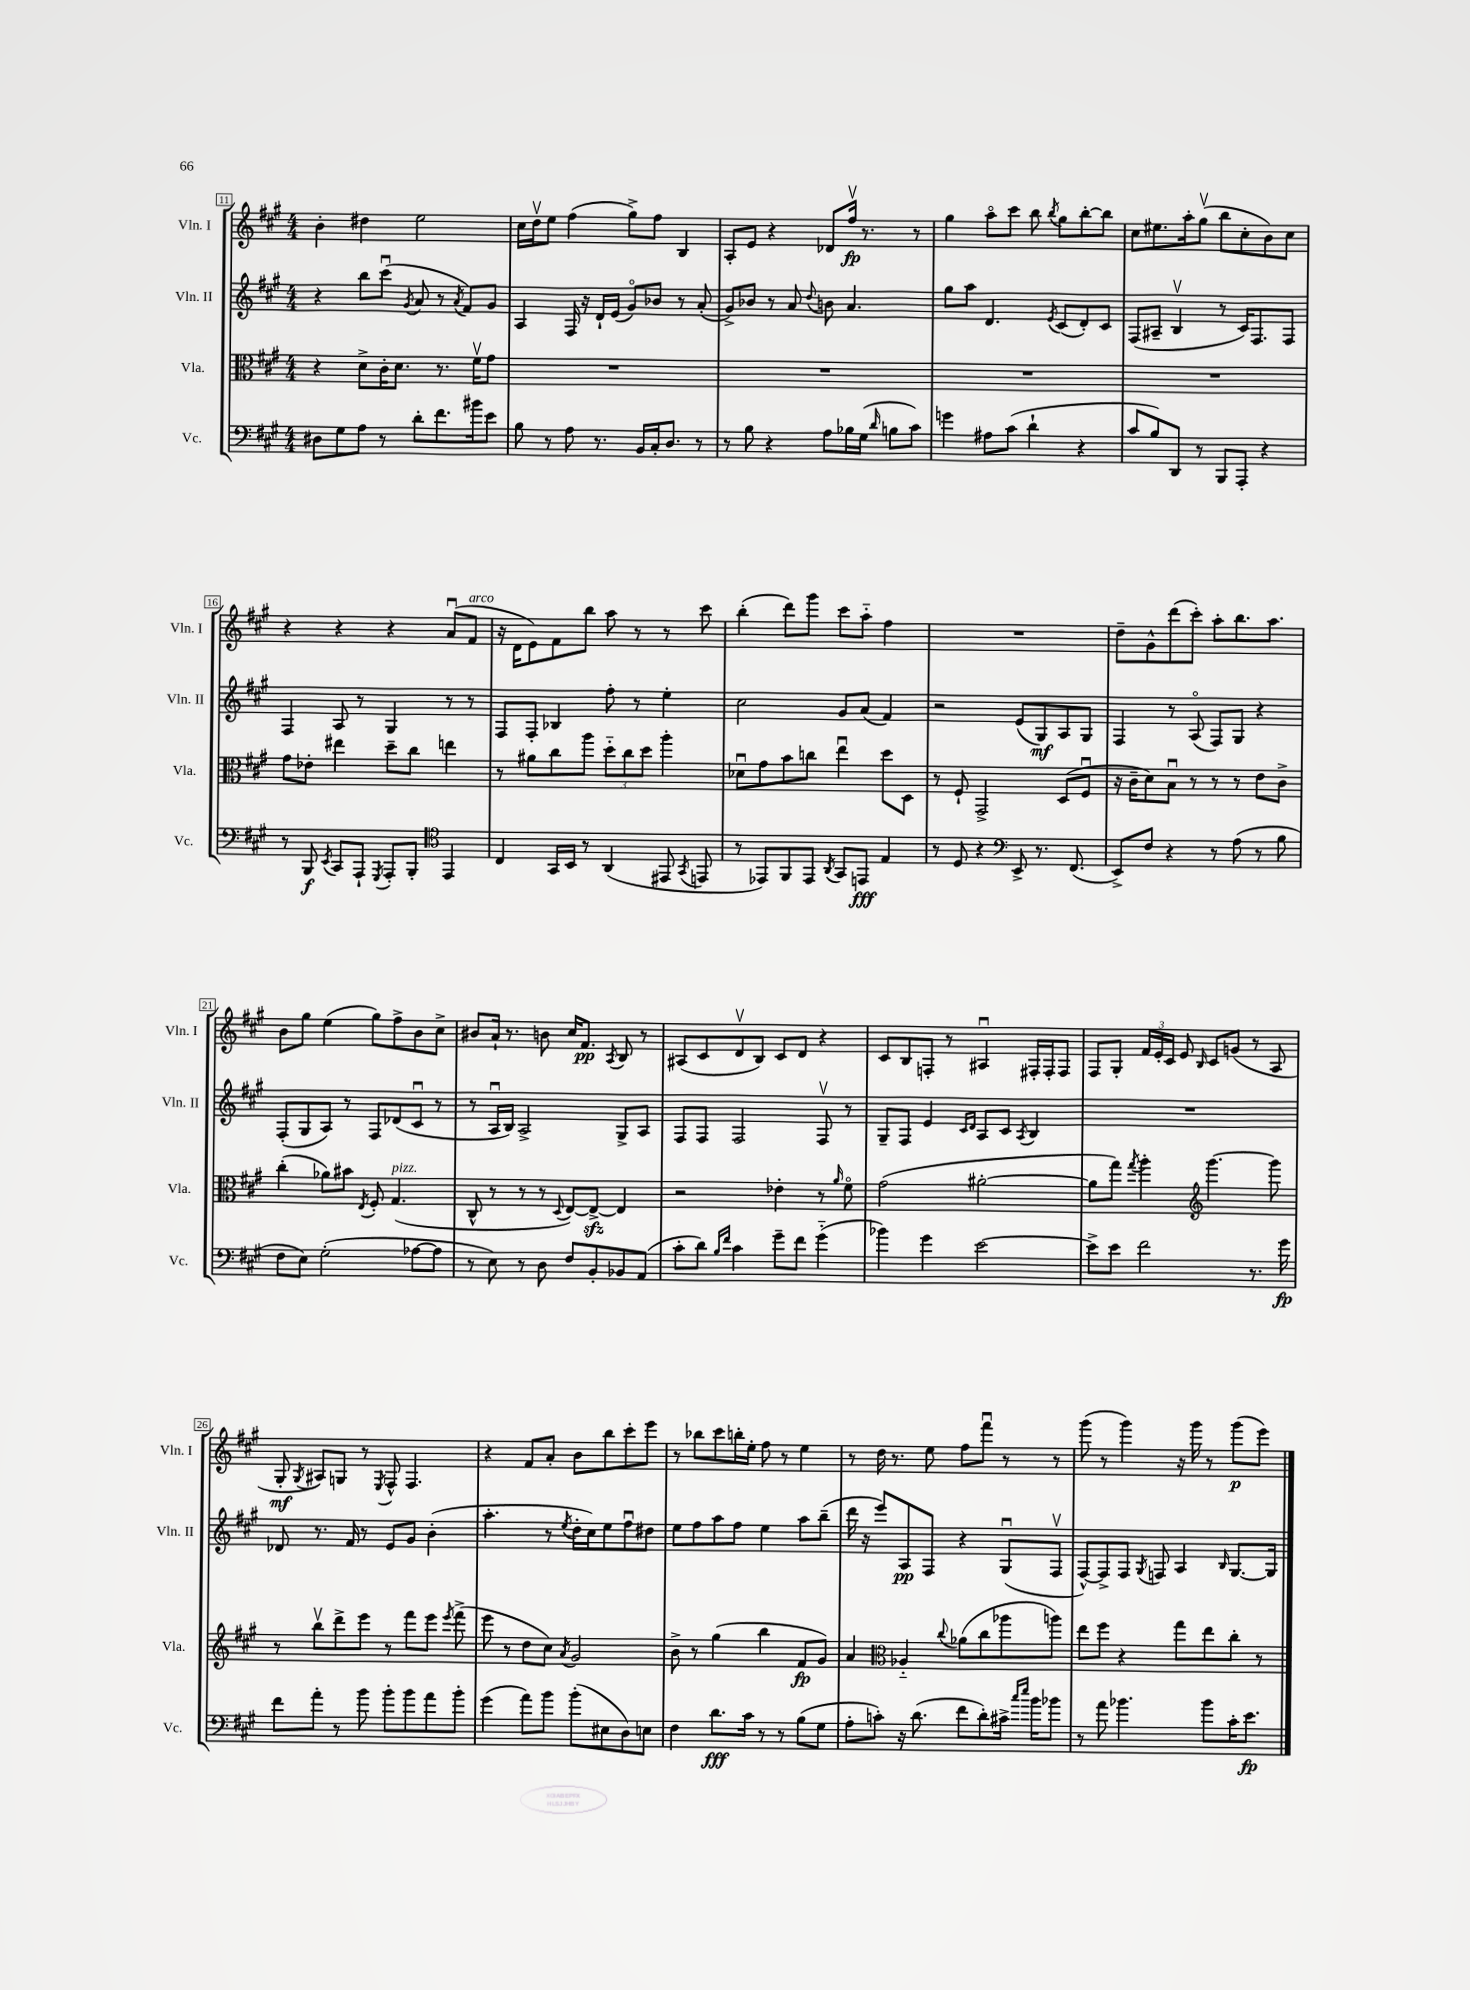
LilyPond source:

<<
\new StaffGroup <<
\new Staff = "s0" \with { instrumentName = "Vln. I" shortInstrumentName = "Vln. I" } {
    \clef treble \key a \major \numericTimeSignature \time 4/4
    \autoBeamOff b'4-. dis''4 e''2 |
    cis''16[ d''16\upbow e''8] fis''4( gis''8[->) fis''8] b4 |
    a8[-. e'8] r4 des'8[ fis''16]\upbow\fp r8. r8 |
    gis''4 a''8[\flageolet cis'''8] b''8 \acciaccatura { b''8 } gis''8[ b''8~-. b''8] |
    cis''8[ eis''8. a''16-. gis''8]\upbow( b''8[ cis''8-. b'8) cis''8] |
    r4 r4 r4 a'8[\downbow( fis'8]^\markup { \italic "arco" } |
    r16 d'16[ e'8) fis'8 b''8] a''8 r8 r8 cis'''8 |
    b''4-.( d'''8[) gis'''8] cis'''8[ a''8]-_ fis''4 |
    R1 |
    d''8[-- gis'8-^ d'''8( cis'''8]-.) a''8[-. b''8. a''8.] |
    b'8[ gis''8] e''4( gis''8[) fis''8-> b'8 cis''8]-> |
    bis'8[ a'16]-! r8. b'8 cis''16[ fis'8.]\pp \acciaccatura { a8 } b8 r8 |
    ais8[( cis'8 d'8\upbow b8]) cis'8[ d'8] r4 |
    cis'8[ b8 f8]-. r8 ais4\downbow fis16[-. fis16-. fis8] |
    fis8[ gis8]-. \tuplet 3/2 { fis'16[ e'16-. cis'16] } e'8 \grace { b16 } cis'8[ g'8]( r8 a8 |
    gis8-.\mf \acciaccatura { gis8 } ais8[) g8] r8 \acciaccatura { e8 } fis8-^ fis4. |
    r4 fis'8[ a'8]-. b'8[ b''8 cis'''8-. e'''8] |
    r8 bes''8[ cis'''8 b''16-. e''16]-. fis''8 r8 e''4 |
    r8 d''16 r8. e''8 fis''8[ fis'''8]\downbow r8 r8 |
    gis'''8( r8 gis'''4) r16 gis'''16 r8 gis'''8[\p( e'''8]) \bar "|." |
}
\new Staff = "s1" \with { instrumentName = "Vln. II" shortInstrumentName = "Vln. II" } {
    \clef treble \key a \major \numericTimeSignature \time 4/4
    \autoBeamOff r4 b''8[ cis'''8]\downbow( \acciaccatura { gis'8 } a'8 r8 \acciaccatura { a'8 } fis'8[) gis'8] |
    a4 fis16 r16 d'16[-! e'16]( gis'8[\flageolet) bes'8] r8 a'8-.( |
    gis'8[->) bes'8] r8 a'8 \appoggiatura { d''8 } b'8 a'4. |
    gis''8[ a''8] d'4. \acciaccatura { e'8 } cis'8[( d'8-.) cis'8] |
    fis8[( ais8]-- b4\upbow r8 cis'16[) fis8. fis8] |
    fis4 a8 r8 gis4 r8 r8 |
    fis8[ fis8]-. bes4 fis''8-. r8 e''4-. |
    cis''2 gis'8[ a'8]( fis'4) |
    r2 e'8[( gis8\mf) a8 gis8] |
    fis4 r8 a8\flageolet( fis8[) gis8] r4 |
    fis8[-.( gis8 a8]) r8 fis8[ des'8( cis'8]\downbow r8 |
    r8 a16[\downbow b16]) a2-> gis8[-> a8] |
    fis8[ fis8] fis2 fis8\upbow r8 |
    gis8[-- fis8] e'4 \grace { cis'16[ d'16] } a8[ cis'8] \acciaccatura { a8 } b4 |
    R1 |
    des'8 r8. fis'16 r8 e'8[ gis'8] b'4-.( |
    a''4.-. r8 \acciaccatura { e''8 } d''16[-. cis''16) e''8 fis''8\downbow dis''8] |
    e''8[ fis''8 a''8 fis''8] e''4 a''8[ b''8]--( |
    d'''16 r16 e'''8[) a8\pp fis8] r4 gis8[\downbow( fis8]\upbow |
    fis8[~-^) fis8-> fis8] \acciaccatura { gis8 } f8 a4 \grace { b16 } gis8.[~ gis16] \bar "|." |
}
\new Staff = "s2" \with { instrumentName = "Vla." shortInstrumentName = "Vla." } {
    \clef alto \key a \major \numericTimeSignature \time 4/4
    \autoBeamOff r4 d'8[-> cis'16-. d'8.] r8. fis'16[\upbow gis'8] |
    R1 |
    R1 |
    R1 |
    R1 |
    gis'8[ ees'8]-. eis''4 d''8[-- cis''8] e''4 |
    r8 ais'8[ cis''8 a''8] \tuplet 3/2 { d''8[-_ cis''8 d''8] } a''4-. |
    des'8[\downbow gis'8 b'8 c''8] e''4\downbow d''8[ d8] |
    r8 fis8-! gis,2-> d8[( fis8]\downbow |
    r16 cis'16[-- d'8) b8]\downbow r8 r8 r8 e'8[ cis'8]-> |
    cis''4-.( aes'8[) bis'8] \acciaccatura { e8 } fis8-. gis4.^\markup { \italic "pizz." }( |
    cis8-^ r8 r8 r8 \appoggiatura { d8 } e8[~) e8]~->\sfz e4 |
    r2 ees'4-. r8 \grace { a'16 } fis'8\flageolet |
    gis'2( ais'2~-. |
    ais'8[ gis''8]) \acciaccatura { gis''8 } a''4-. \clef treble gis'''4.~ gis'''8 |
    r8 b''8[\upbow d'''8-> e'''8] r8 fis'''8[ e'''8] \acciaccatura { e'''8 } fis'''8->( |
    e'''8 r8 d''8[ cis''8]) \acciaccatura { a'8 } gis'2 |
    b'8-> r8 gis''4( b''4 fis'8[\fp gis'8]) |
    a'4 \clef alto aes4-_ \appoggiatura { cis''8 } aes'8[( cis''8 aes''8 a''8]) |
    e''8[ fis''8] r4 gis''8[ e''8 cis''8]-. r8 \bar "|." |
}
\new Staff = "s3" \with { instrumentName = "Vc." shortInstrumentName = "Vc." } {
    \clef bass \key a \major \numericTimeSignature \time 4/4
    \autoBeamOff dis8[ gis8 a8] r8 d'8[-. fis'8. bis'16 e'8] |
    b8 r8 a8 r8. b,16[ cis16-. d8.] r8 |
    r8 b8 r4 a8[ bes16 gis16]( \grace { d'16 } b8[ cis'8]) |
    g'4 ais8[ cis'8]( d'4-! r4 |
    cis'8[ b8) d,8] r8 b,,8[ a,,8]-. r4 |
    r8 b,,8\f \acciaccatura { e,8 } cis,8[ a,,8]-! \acciaccatura { gis,,8 } a,,8[-. b,,8]-. \clef tenor e,4 |
    cis4 gis,16[ b,16] r8 a,4( eis,8 \acciaccatura { gis,8 } e,8 |
    r8 ees,8[) fis,8 ees,8] \acciaccatura { a,8 } gis,8[ e,8]\fff e4 |
    r8 d8 r4 \clef bass e,8-> r8. fis,8.( |
    e,8[->) fis8] r4 r8 a8( r8 b8 |
    fis8[ e8]) gis2-.( aes8[~ aes8] |
    r8 e8) r8 d8 fis8[ b,8-. bes,8 a,8]( |
    cis'8[-. d'8]) \grace { b16[ fis'16] } cis'4 gis'8[-- fis'8] gis'4-_( |
    bes'4) gis'4 e'2~ |
    e'8[-> e'8] fis'2 r8. gis'16\fp |
    fis'8[ a'8]-. r8 b'8 b'8[-. b'8 a'8 b'8]-. |
    gis'4( a'8[) b'8] b'8[-.( eis8 d8) e8] |
    fis4 d'8.[\fff cis'16] r8 r8 b8[( gis8] |
    a8[-. c'8]-.) r16 d'8.( fis'8[ d'8-.) cis'16]-> \grace { cis''16[ e''16] } b'16[ bes'8] |
    r8 a'8 bes'4. bes'8[ cis'16-. e'8.]\fp \bar "|." |
}
>>
>>
\layout { \context { \Score currentBarNumber = #11 \override BarNumber.stencil = #(make-stencil-boxer 0.1 0.3 ly:text-interface::print) } }
